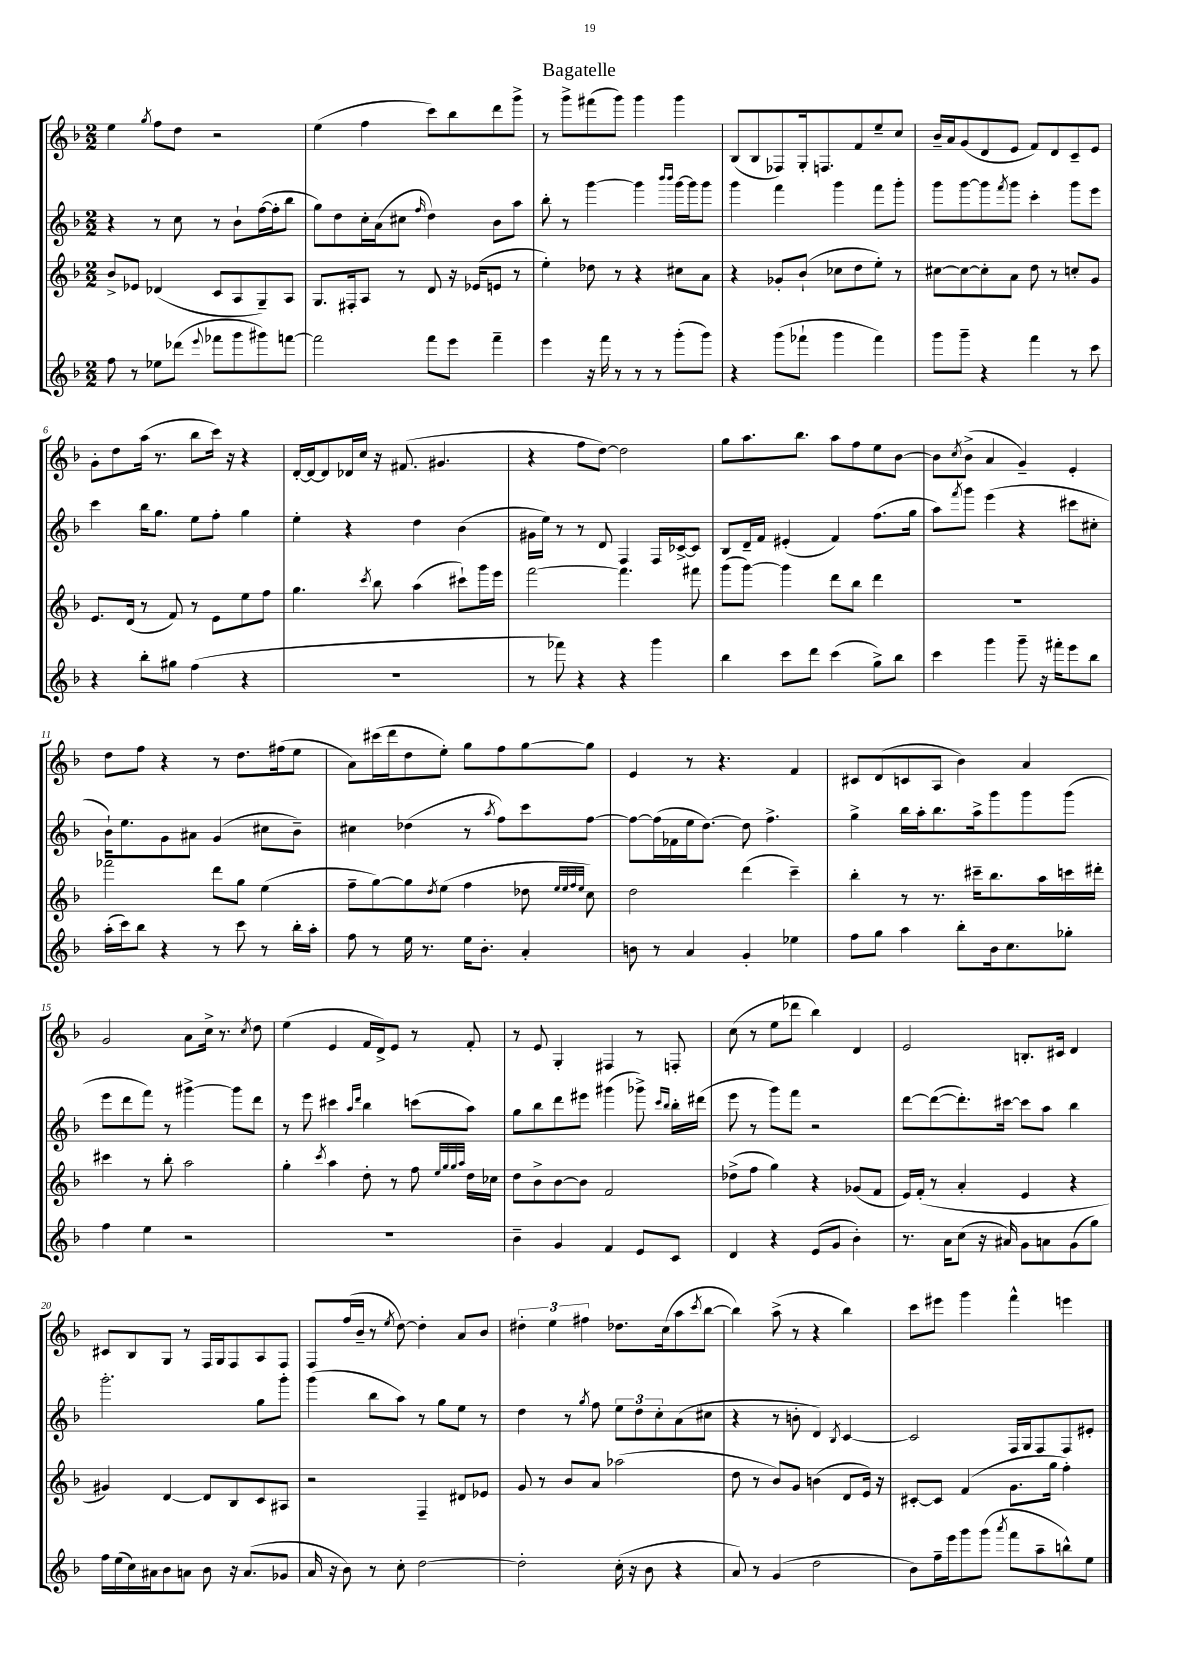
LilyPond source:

\header { title = "Bagatelle" }
<<
\new StaffGroup <<
\new Staff = "s0" {
    \clef treble \key f \major \numericTimeSignature \time 2/2
    e''4 \acciaccatura { g''8 } f''8 d''8 r2 |
    e''4( f''4 c'''8) bes''8 d'''8 g'''8-> |
    r8 g'''8-> fis'''8( g'''8) g'''4 g'''4 |
    bes8( bes8 fes8) g16-. f8. f'8 e''8-- c''8 |
    bes'16-- a'16 g'8( d'8 e'8 f'8) d'8 c'8-- e'8 |
    g'8-. d''8 a''16( r8. bes''8 c'''16) r16 r4 |
    d'16~-. d'16~ d'8 des'16 c''16 r16 fis'8.( gis'4. |
    r4 f''8 d''8~) d''2 |
    g''8 a''8. bes''8. a''8 f''8 e''8 bes'8~ |
    bes'8 \acciaccatura { c''8 } bes'8->( a'4 g'4--) e'4-. |
    d''8 f''8 r4 r8 d''8. fis''16( e''8 |
    a'8) cis'''16( d'''16 d''8 e''8-.) g''8 f''8 g''8~ g''8 |
    e'4 r8 r4. f'4 |
    cis'8 d'8( c'8 a8 bes'4) a'4 |
    g'2 a'8 c''16-> r8. \acciaccatura { c''8 } d''8 |
    e''4( e'4 f'16 d'16->) e'8 r8 f'8-. |
    r8 e'8 g4-. fis4 r8 f8-. |
    c''8( r8 e''8 des'''8 bes''4) d'4 |
    e'2 b8.-. cis'16 d'4 |
    cis'8 bes8 g8 r8 f16 g16 f8 a8 f8 |
    f8 f''16( bes'16-- r8 \acciaccatura { e''8 } d''8~) d''4-. a'8 bes'8 |
    \tuplet 3/2 { dis''4-. e''4 fis''4 } des''8. c''16( a''8 \acciaccatura { c'''8 } bes''8~ |
    bes''4) a''8->( r8 r4 bes''4) |
    c'''8 eis'''8 g'''4 f'''4-^ e'''4 \bar "|." |
}
\new Staff = "s1" {
    \clef treble \key f \major \numericTimeSignature \time 2/2
    r4 r8 c''8 r8 bes'8-! f''16~( f''16-. bes''8 |
    g''8) d''8 c''16-. a'16( cis''8 \grace { f''16 } d''4) bes'8 a''8 |
    bes''8-. r8 g'''4~ g'''4 \grace { bes'''16 bes'''16 } g'''16~ g'''16 g'''8 |
    g'''4 f'''4 g'''4 f'''8 g'''8-. |
    g'''8 g'''8~ g'''8 \acciaccatura { f'''8 } g'''8 c'''4-. g'''8 e'''8 |
    c'''4 bes''16 g''8. e''8 f''8-. g''4 |
    e''4-. r4 d''4 bes'4( |
    gis'16 e''16) r8 r8 d'8 f4 f16 ces'16~-> ces'8 |
    bes8 d'16-- f'16 eis'4-.( f'4) f''8.( g''16 |
    a''8) \acciaccatura { f'''8 } g'''8 e'''4( r4 cis'''8 cis''8-. |
    bes'16-!) e''8. g'8 ais'8 g'4( cis''8 bes'8--) |
    cis''4 des''4( r8 \acciaccatura { a''8 } f''8) c'''8 f''8~ |
    f''8~ f''16( fes'16 e''16 d''8.~) d''8 f''4.-> |
    g''4-> bes''16 a''16-. bes''8. a''16-> g'''8 g'''8 g'''8( |
    e'''8 d'''8 f'''8) r8 gis'''4~-> gis'''8 d'''8 |
    r8 e'''8 cis'''4 \grace { a''16 d'''16 } bes''4 c'''8( a''8) |
    g''8 bes''8 d'''8 eis'''8 gis'''4( ges'''8->) \grace { c'''16 bes''16 } bes''16-. dis'''16( |
    e'''8 r8 g'''8) f'''8 r2 |
    d'''8~ d'''8~( d'''8.-.) cis'''16~ cis'''8 a''8 bes''4 |
    g'''2.-. g''8 g'''8-. |
    g'''4( bes''8 a''8) r8 g''8 e''8 r8 |
    d''4 r8 \acciaccatura { g''8 } f''8 \tuplet 3/2 { e''8 d''8 c''8-. } a'8( cis''8 |
    r4 r8 b'8-. d'4) \acciaccatura { bes8 } c'4~ |
    c'2 f16 g16 f8 f8 eis'8-. \bar "|." |
}
\new Staff = "s2" {
    \clef treble \key f \major \numericTimeSignature \time 2/2
    bes'8-> ees'8 des'4( c'8 a8 g8--) a8 |
    g8. fis16-. a8 r8 d'8 r16 ees'16( e'8 r8 |
    e''4-.) des''8 r8 r4 cis''8 a'8 |
    r4 ges'8-. bes'8-!( ces''8 d''8 e''8-.) r8 |
    cis''8~ cis''8~ cis''8-. a'8 d''8 r8 c''8-. g'8 |
    e'8. d'16( r8 f'8) r8 e'8 e''8 f''8 |
    g''4. \acciaccatura { c'''8 } bes''8 a''4( cis'''8-!) g'''16 e'''16 |
    f'''2~ f'''4. fis'''8 |
    g'''8( g'''8~) g'''4 d'''8 bes''8 d'''4 |
    R1 |
    fes'''2 d'''8 g''8 e''4( |
    f''8-- g''8~) g''8 \acciaccatura { d''8 } e''8( f''4 des''8 \grace { e''32 e''32 f''32 e''32 } c''8) |
    d''2 d'''4( c'''4--) |
    bes''4-. r8 r8. cis'''16-- bes''8. a''16 c'''16 dis'''16-. |
    cis'''4 r8 bes''8-. a''2 |
    g''4-. \acciaccatura { c'''8 } a''4 d''8-. r8 f''8 \grace { e''32 g''32 g''32 a''32 } d''16 ces''16 |
    d''8 bes'8-> bes'8~ bes'8 f'2 |
    des''8->( f''8 g''4) r4 ges'8( f'8 |
    e'16) f'16-.( r8 a'4-. e'4 r4 |
    gis'4) d'4~ d'8 bes8 c'8 ais8 |
    r2 f4-- dis'8 ees'8 |
    g'8 r8 bes'8 a'8 aes''2( |
    d''8 r8 bes'8) g'8 b'4( d'8 e'16) r16 |
    cis'8~-. cis'8 f'4( g'8. g''16 f''4-.) \bar "|." |
}
\new Staff = "s3" {
    \clef treble \key f \major \numericTimeSignature \time 2/2
    f''8 r8 ees''8 des'''8( \appoggiatura { e'''8 } fes'''8 g'''8 gis'''8) f'''8~ |
    f'''2 f'''8 e'''8 f'''4-- |
    e'''4 r16 f'''16 r8 r8 r8 g'''8-.( g'''8) |
    r4 g'''8( fes'''8-! g'''4 fes'''4) |
    g'''8 g'''8-- r4 f'''4 r8 c'''8 |
    r4 bes''8-. gis''8 f''4( r4 |
    R1 |
    r8 fes'''8) r4 r4 g'''4 |
    bes''4 c'''8 d'''8 c'''4( g''8->) bes''8 |
    c'''4 g'''4 g'''8-- r16 fis'''16-. e'''8 bes''8 |
    a''16-.( c'''16) bes''8 r4 r8 c'''8 r8 bes''16-. a''16-. |
    f''8 r8 e''16 r8. e''16 bes'8.-. a'4-. |
    b'8 r8 a'4 g'4-. ees''4 |
    f''8 g''8 a''4 bes''8-. bes'16 c''8. ges''8-. |
    f''4 e''4 r2 |
    R1 |
    bes'4-- g'4 f'4 e'8 c'8 |
    d'4 r4 e'8( g'8 bes'4-.) |
    r8. a'16 c''8( r16 ais'16) g'8 a'8 g'8( g''8) |
    f''16 e''16( c''16) ais'16 bes'8 a'8 bes'8 r16 a'8.( ges'8 |
    a'16 r16 bes'8) r8 c''8-. d''2~ |
    d''2-. c''16-.( r16 bes'8 r4 |
    a'8) r8 g'4( d''2 |
    bes'8) f''16-- e'''16 g'''8 g'''8( \acciaccatura { a'''8 } f'''8 a''8-- b''8-^) e''8 \bar "|." |
}
>>
>>
